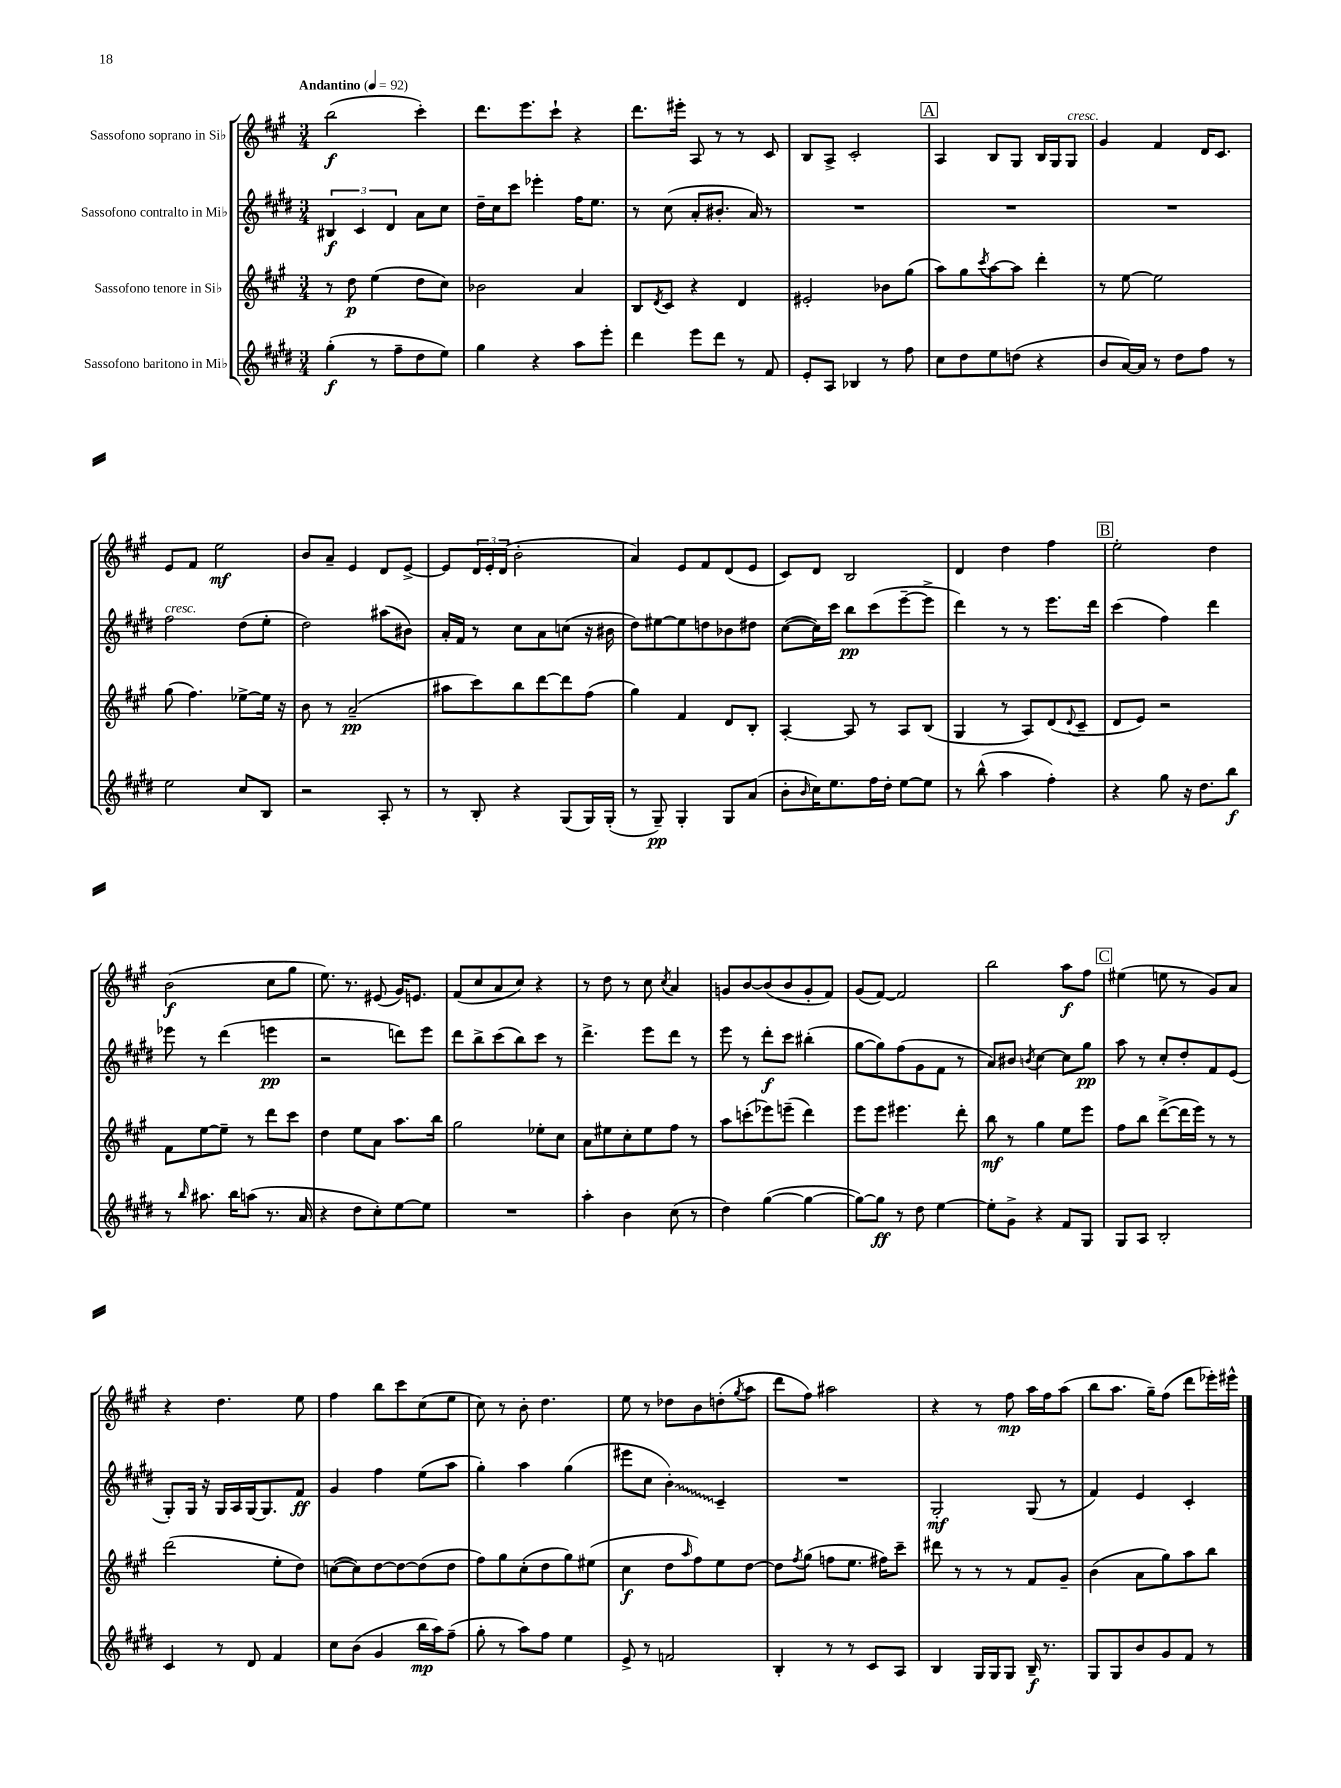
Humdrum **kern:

**kern	**kern	**kern	**kern
*staff4	*staff3	*staff2	*staff1
*clefG2	*clefG2	*clefG2	*clefG2
*k[f#c#g#d#]	*k[f#c#g#]	*k[f#c#g#d#]	*k[f#c#g#]
*M3/4	*M3/4	*M3/4	*M3/4
*MM92	*MM92	*MM92	*MM92
(4gg#'\	8r	6B#/	(2bb\
.	8dd\	.	.
.	.	6c#/	.
8r	(4ee\	.	.
.	.	6d#/	.
8ff#~\L	.	.	.
8dd#\	8dd\L	8a\L	4ccc#'\)
8ee\J)	8cc#\J)	8cc#\J	.
=	=	=	=
4gg#\	2b-\	16dd#~\LL	8.ddd\L
.	.	16cc#\J	.
.	.	8ccc#\J	.
.	.	.	8.eee\
4r	.	4eee-'\	.
.	.	.	8ccc#`\J
8aa\L	4a/	16ff#\LK	4r
.	.	8.ee\J	.
8eee'\J	.	.	.
=	=	=	=
4ddd#\	8B/L	8r	8.ddd\L
.	8qd/	.	.
.	8c#/J	(8cc#\	.
.	.	.	16eee#'\Jk
8eee\L	4r	8a'/L	8A/
8ddd#\J	.	8.b#'/J	8r
8r	4d/	.	8r
.	.	16a/)	.
8f#/	.	8r	8c#/
=	=	=	=
8e'/L	2e#'/	2.r	8B/L
8A/J	.	.	8A^/J
4B-/	.	.	2c#'/
8r	8b-\L	.	.
8ff#\	(8gg#\J	.	.
=	=	=	=
8cc#\L	8aa\L)	2.r	4A/
8dd#\	8gg#\	.	.
.	8qccc#/	.	.
8ee\	[8aa\	.	8B/L
(8dd\J	8aa\]J	.	8G#/J
4r	4ddd'\	.	16B/LL
.	.	.	16G#/J
.	.	.	8G#/J
=	=	=	=
8b/L	8r	2.r	4g#/
[16a/L)	[8ee\	.	.
16a/]JJ	.	.	.
8r	2ee\]	.	4f#/
8dd#\L	.	.	.
8ff#\J	.	.	16d/LK
.	.	.	8.c#/J
8r	.	.	.
=	=	=	=
2ee\	(8gg#\	2ff#\	8e/L
.	4.ff#\)	.	8f#/J
.	.	.	2ee\
8cc#/L	[8ee-^\L	(8dd#\L	.
8B/J	16ee-\]Jk	8ee'\J	.
.	16r	.	.
=	=	=	=
2r	8b\	2dd#\)	8b/L
.	8r	.	8a~/J
.	(2a~/	.	4e/
8A'/	.	(8aa#\L	8d/L
8r	.	8b#\J)	[8e^/J
=	=	=	=
8r	8aa#\L	16a'/LL	8e/]L
.	.	16f#/JJ	.
8B'/	8ccc#\)	8r	24d/L
.	.	.	24e'/
.	.	.	(24d/JJ
4r	8bb\	8cc#\L	2b'\
.	[8ddd\	8a\	.
(8G#/L	8ddd\]	(8cc\J	.
16G#/L)	(8ff#\J	16r	.
(16G#'/JJ	.	16b#\	.
=	=	=	=
8r	4gg#\)	8dd#\L)	4a/)
8G#~/)	.	[8ee#\	.
4G#'/	4f#/	8ee#\]	8e/L
.	.	8dd\	8f#/
8G#/L	8d/L	8b-\	(8d/
(8a/J	8B'/J	8dd#\J	8e/J
=	=	=	=
8b'\L	[4A'/	([8cc#\L	8c#/L)
16qqb/	.	.	.
16cc#\K)	.	16cc#\]L)	8d/J
8.ee\	.	16ccc#\JJ	.
.	8A/]	8bb\L	2B/
16ff#\L	8r	(8ccc#\	.
16dd#'\JJ	.	.	.
[8ee\L	8A/L	[8eee~\	.
8ee\]J	(8B/J	8eee^\]J	.
=	=	=	=
8r	4G#/	4ddd#\)	4d/
(8bb^^\	.	.	.
4aa\	8r	8r	4dd\
.	8A/L)	8r	.
4ff#'\)	(8d/	8.eee\L	4ff#\
.	8qqd/	.	.
.	8c#~/J	.	.
.	.	16ddd#\Jk	.
=	=	=	=
4r	8d/L	(4ccc#\	2ee'\
.	8e/J)	.	.
8gg#\	2r	4ff#\)	.
16r	.	.	.
8.dd#\L	.	.	.
.	.	4ddd#\	4dd\
8bb\J	.	.	.
=	=	=	=
8r	8f#\L	8eee-\	(2b\
16qqbb/	.	.	.
8.aa#\	[8ee\	8r	.
.	8ee~\]J	(4ddd#\	.
16bb\LK	.	.	.
(8aa\J	8r	.	.
8.r	8ddd\L	4eee\	8cc#\L
.	8ccc#\J	.	8gg#\J
16a/	.	.	.
=	=	=	=
4r	4dd\	2r	8.ee\)
.	.	.	8.r
8dd#\L	8ee\L	.	.
8cc#'\)	8a\J	.	(8e#/
[8ee\	8.aa\L	8ddd\L)	16g#/LK)
.	.	.	8.e/J
8ee\]J	.	8eee\J	.
.	16bb\Jk	.	.
=	=	=	=
2.r	2gg#\	8ddd#\L	(8f#/L
.	.	8bb^\	8cc#/
.	.	(8ccc#\	8a/
.	.	8bb\)	8cc#/J)
.	8ee-'\L	8ccc#\J	4r
.	8cc#\J	8r	.
=	=	=	=
4aa'\	8a\L	4.ddd#^\	8r
.	8ee#\	.	8dd\
4b\	8cc#'\	.	8r
.	8ee#\	8eee\L	8cc#\
.	.	.	8qcc#/
(8cc#\	8ff#\J	8ddd#\J	4a/
8r	8r	8r	.
=	=	=	=
4dd#\)	8aa\L	8eee\	8g/L
.	(8ccc'\	8r	[8b/
([4gg#\	8eee-\)	8ddd#'\L	(8b/]
.	(8eee~\J	8ccc#\J	8b/
4gg#\_	4ddd\)	(4bb#'\	8g'/
.	.	.	8f#/J)
=	=	=	=
8gg#\_L)	8eee\L	[8gg#\L	(8g#/L
8gg#\]J	8eee\J	8gg#\])	[8f#/J)
8r	4.eee#\	(8ff#\	2f#/]
8dd#\	.	8g#\	.
[4ee\	.	8f#\J	.
.	8ddd'\	8r	.
=	=	=	=
8ee'\]L	8bb\	8a/L)	2bb\
8g#^\J	8r	8b#/J	.
.	.	8qb/	.
4r	4gg#\	[4cc#\	.
8f#/L	8ee\L	8cc#\]L	8aa\L
8G#/J	8eee\J	8gg#\J	8ff#\J
=	=	=	=
8G#/L	8ff#\L	8aa\	(4ee#\
8A/J	8bb\J	8r	.
2B'/	([8ddd^\L	8cc#'/L	8ee\
.	16ddd\]L	8dd#'/	8r
.	16eee\JJ)	.	.
.	8r	8f#/	8g#/L)
.	8r	(8e/J	8a/J
=	=	=	=
4c#/	(2ddd\	8G#'/L)	4r
.	.	16G#/Jk	.
.	.	16r	.
8r	.	16G#/LL	4.dd\
.	.	16A/	.
8d#/	.	[16G#/J	.
.	.	8.G#/]	.
4f#/	8ee'\L	.	.
.	8dd\J)	8f#/J	8ee\
=	=	=	=
8cc#\L	([8cc\L	4g#/	4ff#\
(8b\J	8cc\])	.	.
4g#/	[8dd\	4ff#\	8bb\L
.	8dd\_	.	8ccc#\
16bb\LL	(8dd\]	(8ee\L	(8cc#\
16aa\J)	.	.	.
(8ff#~\J	8dd\J	8aa\J	8ee\J
=	=	=	=
8gg#'\	8ff#\L)	4gg#'\)	8cc#\)
8r	8gg#\	.	8r
8aa\L)	(8cc#'\	4aa\	8b'\
8ff#\J	8dd\	.	4.dd\
4ee\	8gg#\)	(4gg#\	.
.	(8ee#\J	.	.
=	=	=	=
8e^/	4cc#\	8eee#\L	8ee\
8r	.	8cc#\J	8r
2f/	8dd\L	4b'\)	8dd-\L
.	16qqaa/	.	.
.	8ff#\)	.	8b\
.	8ee\	4c#~/	(8dd'\
.	.	.	8qgg#/
.	[8dd\J	.	8aa\J
=	=	=	=
4B'/	8dd\]L	2.r	8ddd\L
.	8qff#/	.	.
.	(8gg#\J	.	8ff#\J)
8r	8ff\L	.	2aa#\
8r	8.ee\J	.	.
8c#/L	.	.	.
.	16ff#\LK)	.	.
8A/J	8ccc#~\J	.	.
=	=	=	=
4B/	8ddd#\	2G#'/	4r
.	8r	.	.
16G#/LL	8r	.	8r
16G#/J	.	.	.
8G#/J	8r	.	8ff#\
16B~/	8f#/L	(8G#/	16aa\LL
8.r	.	.	16ff#\J
.	8g#~/J	8r	(8aa\J
=	=	=	=
8G#/L	(4b\	4f#/)	8bb\L
8G#/	.	.	8.aa\J
8b/	8a\L	4e/	.
.	.	.	16gg#~\LK)
8g#/	8gg#\)	.	(8ff#\J
8f#/J	8aa\	4c#'/	8ddd\L
8r	8bb\J	.	16eee-'\L)
.	.	.	16eee#^^\JJ
==	==	==	==
*-	*-	*-	*-
